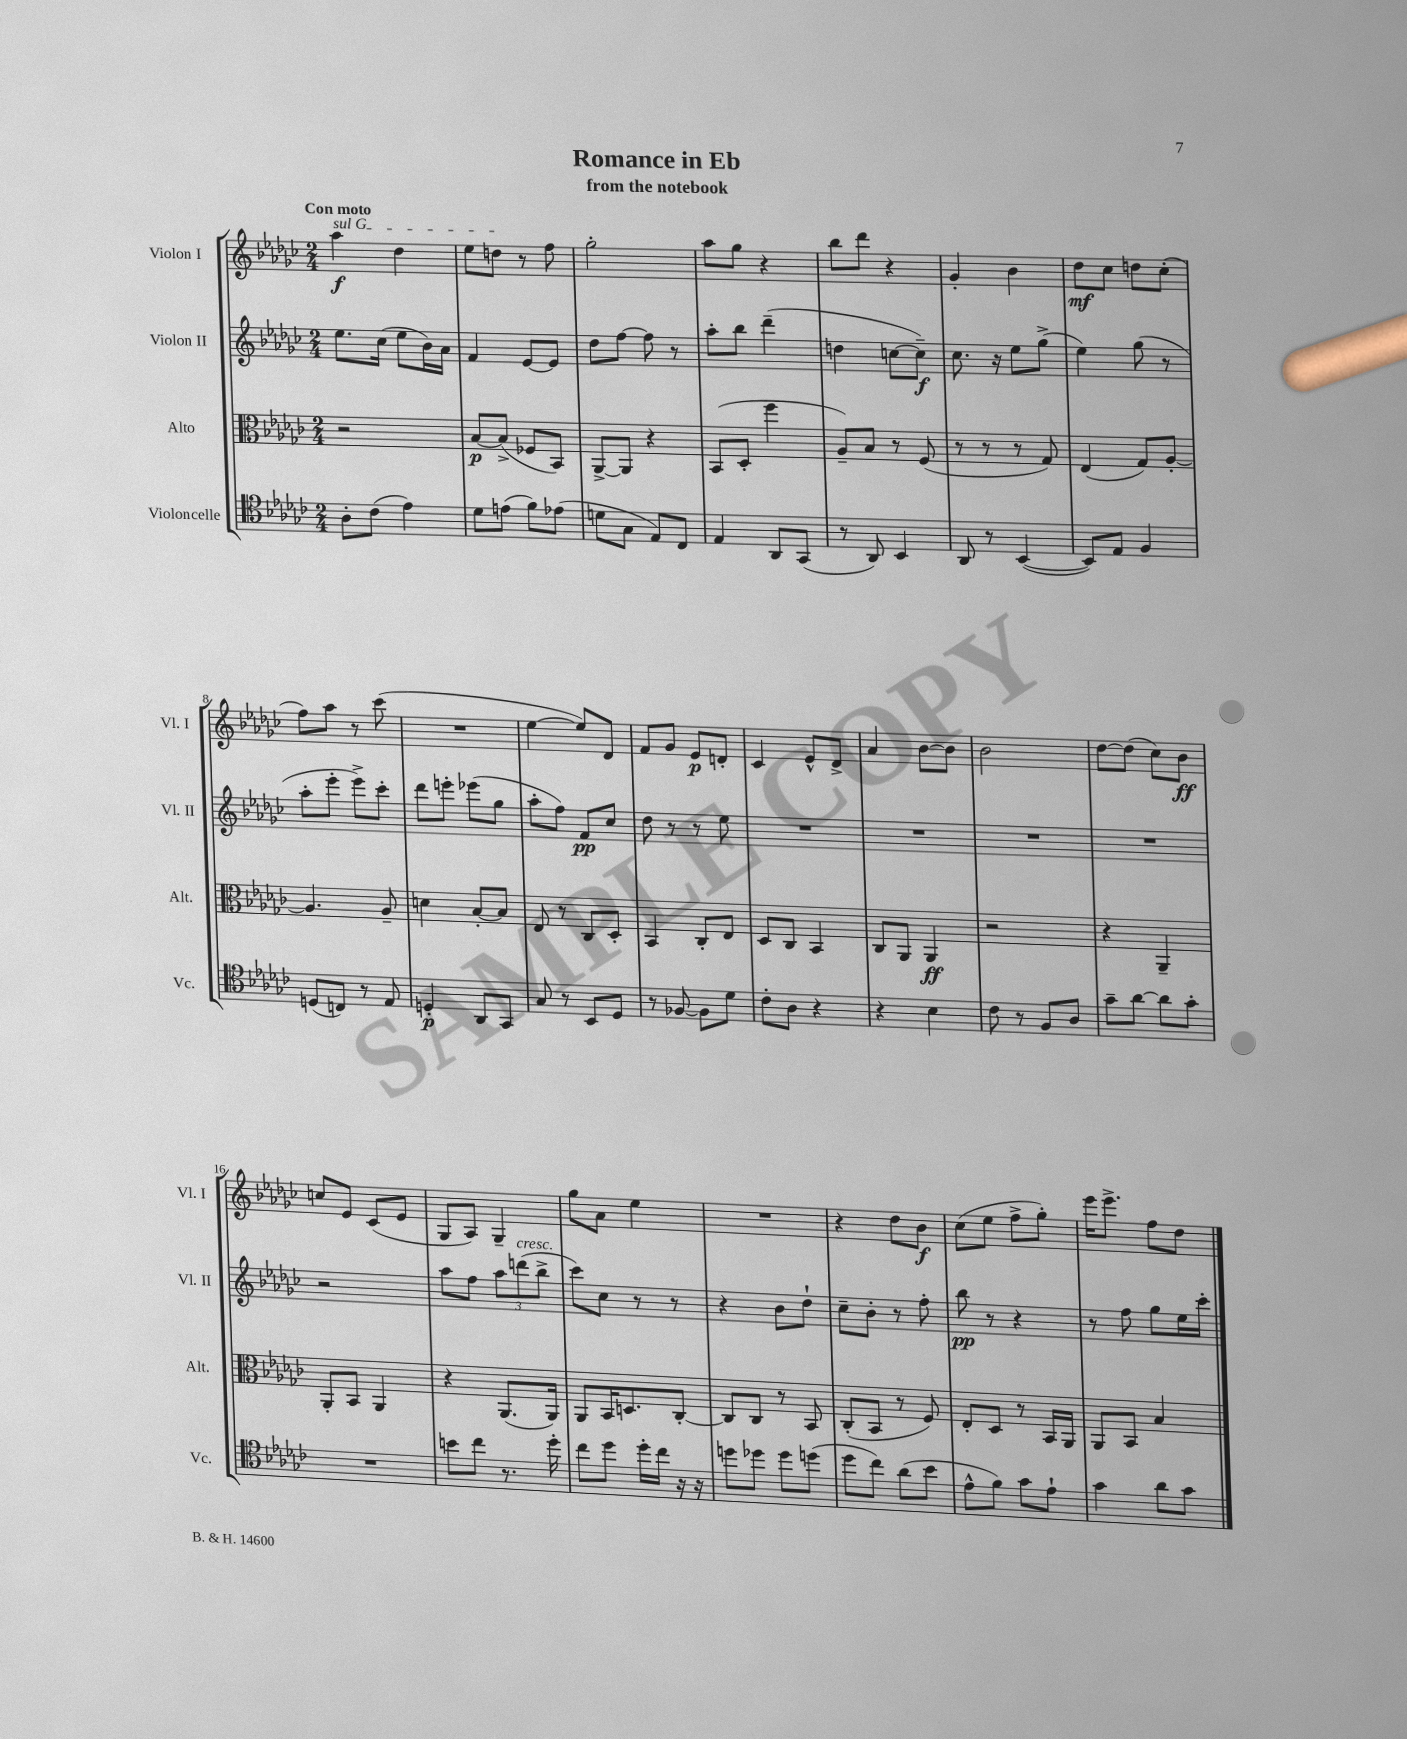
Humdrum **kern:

**kern	**kern	**kern	**kern
*staff4	*staff3	*staff2	*staff1
*clefC4	*clefC3	*clefG2	*clefG2
*k[b-e-a-d-g-c-]	*k[b-e-a-d-g-c-]	*k[b-e-a-d-g-c-]	*k[b-e-a-d-g-c-]
*M2/4	*M2/4	*M2/4	*M2/4
8A-'\L	2r	8.ee-\L	4aa-\
(8c-\J	.	.	.
.	.	(16cc-\Jk	.
4e-\)	.	8ee-\L	4dd-\
.	.	16b-\L)	.
.	.	16a-\JJ	.
=	=	=	=
8d-\L	[8B-/L	4f/	8ee-\L
(8e\J	(8B-^/]J	.	8dd\J
8f\L)	8F-/L	[8e-/L	8r
(8e-\J	8BB-/J)	8e-/]J	8ff\
=	=	=	=
8d\L	[8AA-^/L	8dd-\L	2gg-'\
8G-\J	8AA-/]J	[8ff\J	.
8E-/L)	4r	8ff\]	.
8C-/J	.	8r	.
=	=	=	=
4E-/	(8BB-/L	8aa-'\L	8aa-\L
.	8D-'/J	8bb-\J	8gg-\J
8AA-/L	4ff\	(4ddd-~\	4r
(8GG-/J	.	.	.
=	=	=	=
8r	8A-~/L)	4dd\	8bb-\L
8AA-/)	8B-/J	.	8ddd-\J
4BB-/	8r	[8cc\L	4r
.	(8F/	8cc~\]J)	.
=	=	=	=
8AA-/	8r	8.cc-\	4g-'/
8r	8r	.	.
.	.	16r	.
([4BB-/	8r	8ee-\L	4b-\
.	8G-/)	(8gg-^\J	.
=	=	=	=
8BB-/]L)	(4E-/	4ee-\)	8dd-\L
8E-/J	.	.	8cc-\J
4F/	8G-/L)	(8gg-\	8dd\L
.	[8A-'/J	8r	(8cc-'\J
=	=	=	=
(8D/L	4.A-/]	8aa-'\L	8ff\L)
8C/J)	.	8eee-'\J	8aa-\J
8r	.	8eee-^\L)	8r
8E-/	8A-~/	8ccc-'\J	(8ccc-\
=	=	=	=
4D'/	4d\	8ddd-\L	2r
.	.	8eee'\J	.
8AA-/L	[8B-'/L	(8eee-\L	.
8GG-/J	8B-/]J	8gg-\J	.
=	=	=	=
8G-/	8E-/	8aa-'\L	[4ee-\
8r	8r	8ff\J)	.
8BB-/L	8C-/L	8f/L	8ee-/]L)
8D-/J	8D-'/J	8cc-/J	8d-/J
=	=	=	=
8r	4BB-/	8dd-\	8f/L
[8F-/	.	8r	8g-/J
8F-\]L	8C-'/L	8r	8e-/L
8d-\J	8E-/J	8ee-\	8d'/J
=	=	=	=
8c-'\L	8D-/L	2r	4c-/
8A-\J	8C-/J	.	.
4r	4BB-/	.	8e-^^/L
.	.	.	8d-^/J
=	=	=	=
4r	8C-/L	2r	4a-/
.	8AA-/J	.	.
4B-\	4AA-/	.	[8b-\L
.	.	.	8b-\]J
=	=	=	=
8c-\	2r	2r	2b-\
8r	.	.	.
8F/L	.	.	.
8A-/J	.	.	.
=	=	=	=
8g-~\L	4r	2r	[8dd-\L
[8a-\J	.	.	(8dd-\]J
8a-\]L	4AA-~/	.	8cc-\L)
8g-'\J	.	.	8b-\J
=	=	=	=
2r	8AA-'/L	2r	8cc/L
.	8BB-/J	.	8e-/J
.	4AA-/	.	(8c-/L
.	.	.	8e-/J
=	=	=	=
8b\L	4r	8aa-\L	8G-/L
8cc-\J	.	8ff\J	8A-/J)
8.r	(8.AA-/L	12aa-\L	4G-~/
.	.	(12ddd\	.
.	.	12bb-^\J	.
16dd-'\	16AA-/Jk)	.	.
=	=	=	=
8cc-\L	8AA-/L	8ccc-\L)	8gg-\L
8dd-\J	16BB-/K	8cc-\J	8a-\J
.	8.D/	.	.
16dd-'\LL	.	8r	4ee-\
16cc-\JJ	.	.	.
16r	[8C-'/J	8r	.
16r	.	.	.
=	=	=	=
8dd\L	8C-/]L	4r	2r
8dd-\J	8C-/J	.	.
8dd-\L	8r	8b-\L	.
(8dd\J	8BB-/	8dd-`\J	.
=	=	=	=
8dd-\L	(8C-'/L	8cc-~\L	4r
8cc-\J)	8BB-/J	8b-'\J	.
(8a-\L	8r	8r	8dd-\L
8b-\J	8F/)	8ff'\	8b-\J
=	=	=	=
8e-^^\L	8E-'/L	8bb-\	(8cc-\L
8f\J)	8D-/J	8r	8ee-\J
8g-\L	8r	4r	8ff^\L
8e-`\J	16BB-/LL	.	8gg-'\J)
.	16AA-/JJ	.	.
=	=	=	=
4g-\	8AA-/L	8r	16eee-\LK
.	.	.	8.eee-^\J
.	8BB-/J	8ff\	.
8a-\L	4B-/	8gg-\L	8ff\L
8g-\J	.	16ee-\L	8dd-\J
.	.	16ccc-'\JJ	.
==	==	==	==
*-	*-	*-	*-
